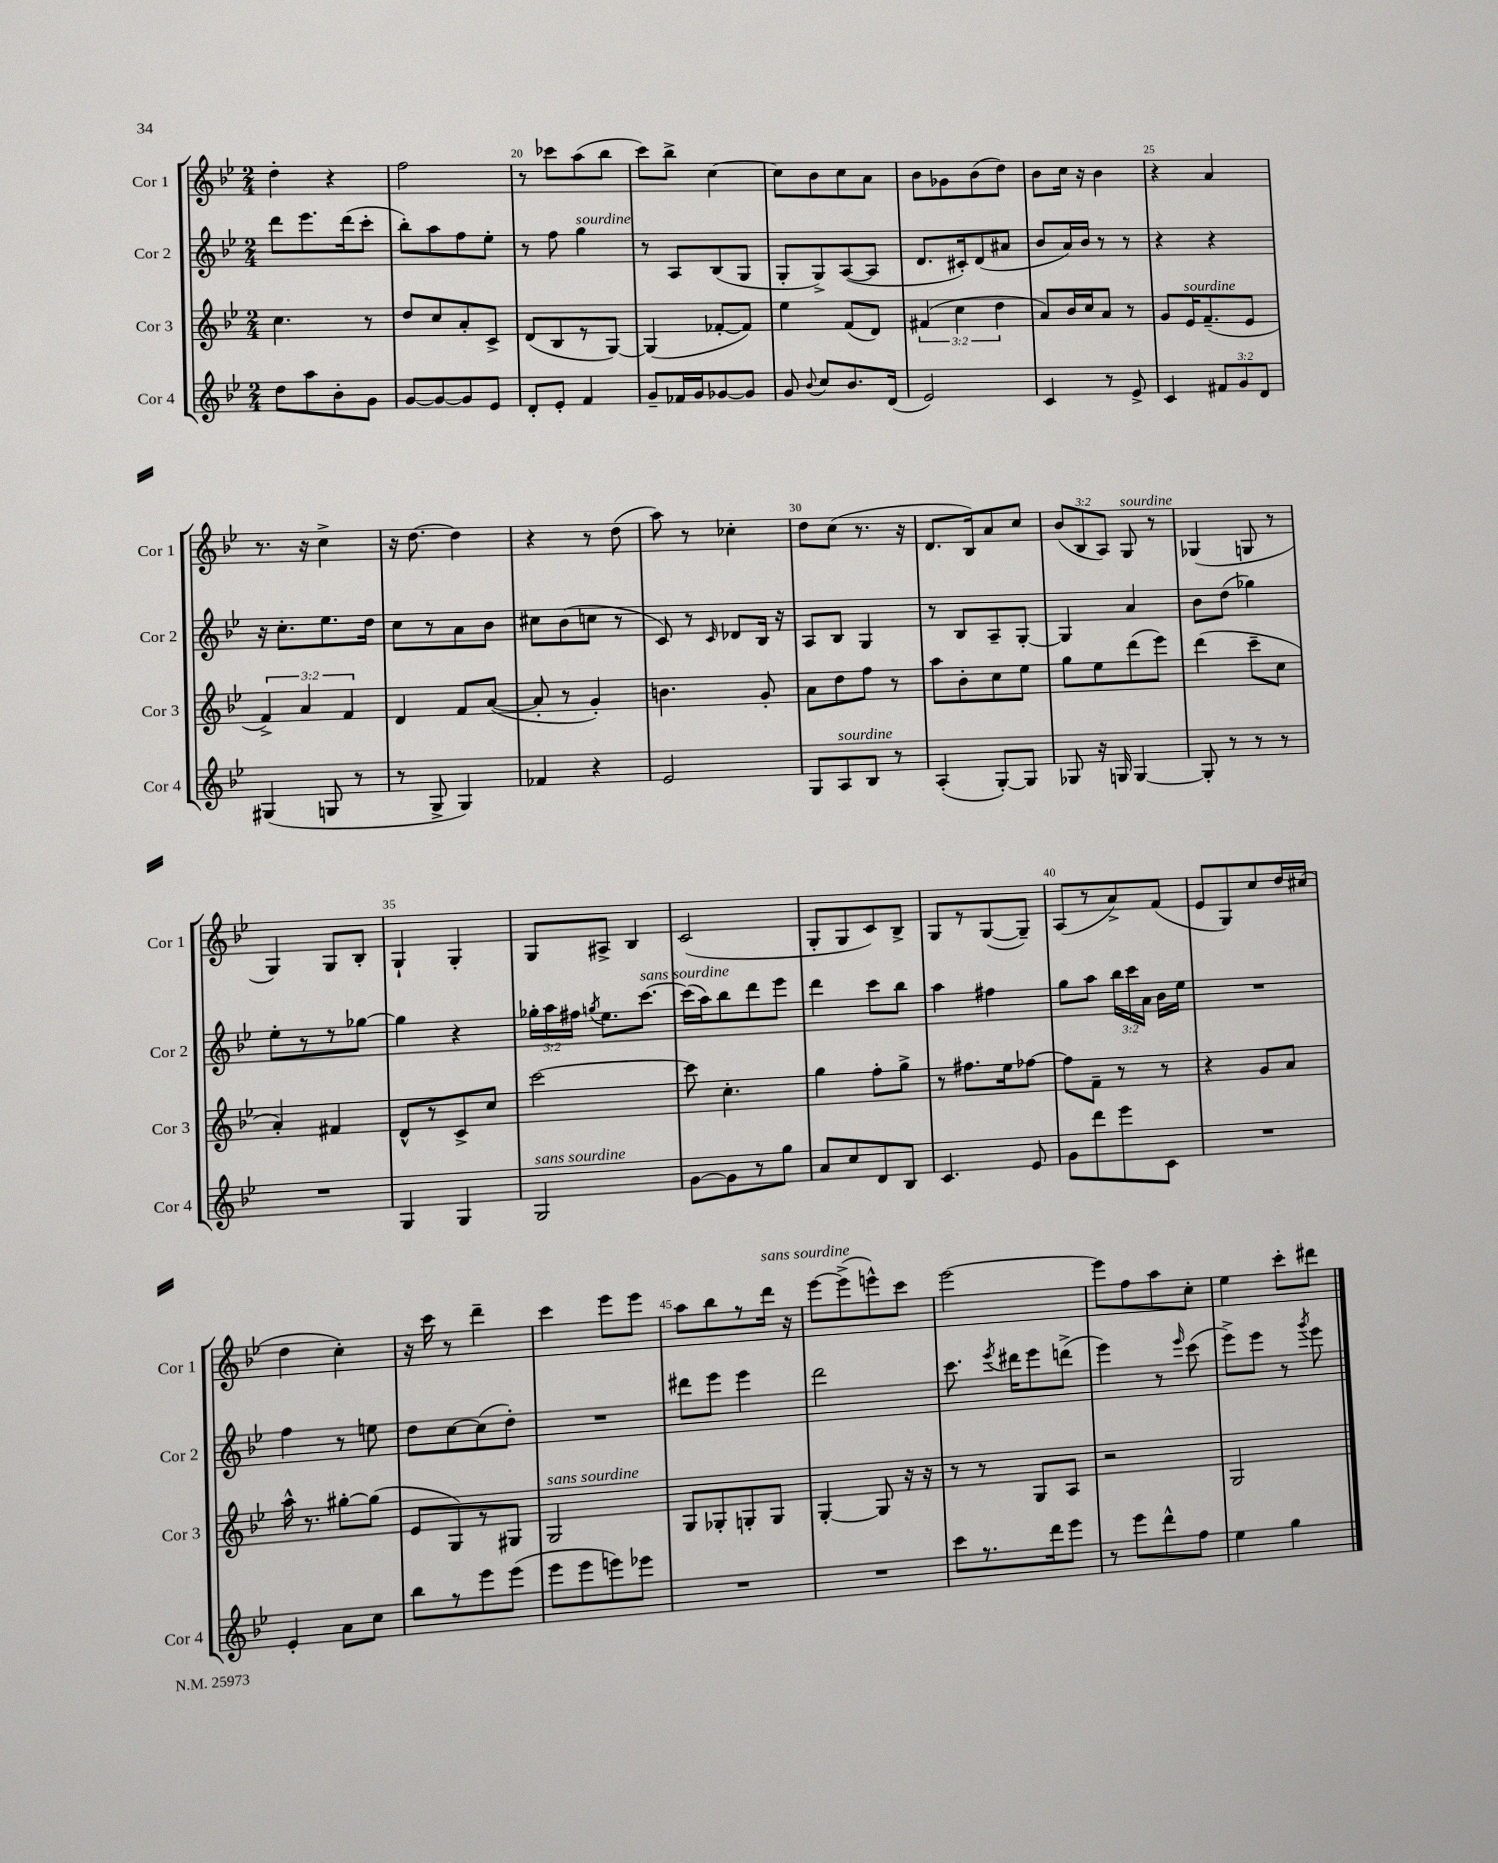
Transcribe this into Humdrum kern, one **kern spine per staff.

**kern	**kern	**kern	**kern
*staff4	*staff3	*staff2	*staff1
*clefG2	*clefG2	*clefG2	*clefG2
*k[b-e-]	*k[b-e-]	*k[b-e-]	*k[b-e-]
*M2/4	*M2/4	*M2/4	*M2/4
8dd\L	4.cc\	8ddd\L	4dd'\
8aa\	.	8.eee-\	.
8b-'\	.	.	4r
.	.	(16ddd\k	.
8g\J	8r	8ccc'\J	.
=	=	=	=
[8g/L	8dd/L	8bb-'\L)	2ff\
8g/_	8cc/	8aa\	.
8g/]	8a'/	8ff\	.
8e-/J	8c^/J	8ee-'\J	.
=	=	=	=
8d'/L	(8d/L	8r	8r
8e-'/J	8B-/	8ff\	8ccc-\L
4f/	8r	4gg\	(8aa\
.	[8G/J)	.	8bb-\J
=	=	=	=
8g~/L	(4G/]	8r	8ccc\L)
16f-/L	.	8A/L	8bb-^\J
16g/J	.	.	.
[8g-/	[8f-'/L	(8B-/	[4cc\
8g-/]J	8f-/]J)	8G/J	.
=	=	=	=
8g/	4ee-\	8G'/L	8cc\]L
8qqb-/	.	.	.
8cc/L	.	8G^/)	8b-\
8.b-/	(8f/L	([8A/	8cc\
.	8d/J)	8A/]J	8a\J
(16d/Jk	.	.	.
=	=	=	=
2e-/)	(6f#/	8.d/L	8b-\L
.	.	.	8g-\
.	6cc\	.	.
.	.	16c#'/k)	.
.	.	(8d/	(8b-\
.	6dd\	.	.
.	.	8a#/J	8dd\J)
=	=	=	=
4c/	8a/L)	8b-/L	8b-\L
.	16b-/L	16a/L)	16cc\Jk
.	16cc/J	16b-/JJ	16r
8r	8a/J	8r	4b-\
8e-^/	8r	8r	.
=	=	=	=
4c/	8g/L	4r	4r
.	16e-/K	.	.
.	(8.f~/	.	.
12f#/L	.	4r	4a/
12g/	.	.	.
.	8e-/J	.	.
12d/J	.	.	.
=	=	=	=
(4G#/	6f^/)	16r	8.r
.	.	8.cc'\L	.
.	6a/	.	.
.	.	.	16r
8G/	.	8.ee-\	4cc^\
.	6f/	.	.
8r	.	.	.
.	.	16dd\Jk	.
=	=	=	=
8r	4d/	8cc\L	16r
.	.	.	[8.dd\
8G^/	.	8r	.
4G/)	8f/L	8a\	4dd\]
.	([8a/J	8b-\J	.
=	=	=	=
4f-/	8a'/]	8cc#\L	4r
.	8r	(8b-\	.
4r	4g'/)	8cc\J	8r
.	.	8r	(8dd\
=	=	=	=
2e-/	4.b\	8c/)	8aa\)
.	.	8r	8r
.	.	16qqc/	.
.	.	8d-/L	4cc-'\
.	8g'/	16B-/Jk	.
.	.	16r	.
=	=	=	=
8G/L	8a\L	8A/L	8dd\L
8A/	8dd\	8B-/J	(8cc\J
8B-/J	8ff\J	4G/	8.r
8r	8r	.	.
.	.	.	16r
=	=	=	=
(4A'/	8aa\L	8r	8.d/L
.	8b-'\	8B-/L	.
.	.	.	16B-/k)
[8G'/L)	8cc\	8A~/	8a/
8G/]J	8ee-\J	[8G'/J	8cc/J
=	=	=	=
8G-/	8gg\L	4G/]	(12b-/L
.	.	.	12B-/
16r	8ee-\	.	.
.	.	.	12A/J)
16G/	.	.	.
[4G/	(8ddd\	4a/	8G/
.	8eee-\J)	.	8r
=	=	=	=
8G'/]	(4ddd\	8b-\L	(4G-/
8r	.	(8dd\J	.
8r	8ccc~\L	4gg-\)	8G/
8r	8cc\J	.	8r
=	=	=	=
2r	4a'/)	8ee-'\L	4G/)
.	.	8r	.
.	4f#/	8r	8G/L
.	.	[8gg-\J	8B-'/J
=	=	=	=
4G/	8d^^/L	4gg-\]	4G`/
.	8r	.	.
4G/	8c^/	4r	4G'/
.	8cc/J	.	.
=	=	=	=
2G/	[2ccc\	24gg-'\LL	8G/L
.	.	24aa\	.
.	.	24ff#\JJ	.
.	.	8qgg/	.
.	.	8.ee-\L	8A#^/J
.	.	.	4B-/
.	.	[8.ccc\J	.
=	=	=	=
[8g\L	8ccc\]	(16ccc\]LL	(2c/
.	.	16aa\J)	.
8g\]	4.cc'\	8bb-\	.
8r	.	8ddd\	.
8gg\J	.	8eee-\J	.
=	=	=	=
8a/L	4gg\	4ddd\	8G'/L
8cc/	.	.	8G/
8d/	8ff'\L	8ccc\L	8c/)
8B-/J	8gg^\J	8bb-\J	8B-^/J
=	=	=	=
4.c/	8r	4aa\	8G/L
.	8.ff#\L	.	8r
.	.	4ff#\	([8G/
.	16ee-\k	.	.
8e-/	[8ff-\J	.	8G~/]J)
=	=	=	=
8g\L	8ff-\]L	8gg\L	(8A/L
8ddd\	8f~\J	8aa\J	8r
8eee-\	8r	24bb-\LL	8a^/)
.	.	24ccc\	.
.	.	24a\JJ	.
8c\J	8r	16b-\LL	(8f/J
.	.	16ee-\JJ	.
=	=	=	=
2r	4r	2r	8e-/L
.	.	.	8G/)
.	8g/L	.	8cc/
.	8a/J	.	16dd/L
.	.	.	(16cc#/JJ
=	=	=	=
4e-'/	16aa^^\	4ff\	4dd\
.	8.r	.	.
8a\L	[8gg#'\L	8r	4cc'\)
8cc\J	(8gg#\]J	8ee\	.
=	=	=	=
8bb-\L	8e-/L	8dd\L	16r
.	.	.	16ccc\
8r	8G/)	[8cc\	8r
8eee-\	8r	(8cc\]	4ddd~\
(8eee-\J	8G#/J	8dd'\J)	.
=	=	=	=
8eee-\L	2G/	2r	4ccc\
8eee-\	.	.	.
8eee\)	.	.	8eee-\L
8eee-\J	.	.	8eee-\J
=	=	=	=
2r	8G/L	8ddd#\L	8aa\L
.	8G-'/	8eee-\J	8bb-\
.	8G'/	4eee-\	8r
.	8G/J	.	16ddd\Jk
.	.	.	16r
=	=	=	=
2r	[4G'/	2ddd\	[8eee-\L
.	.	.	(8eee-^\]
.	8G/]	.	8eee^^\)
.	16r	.	8ccc\J
.	16r	.	.
=	=	=	=
8ccc\L	8r	8.ccc\	[2eee-\
8.r	8r	.	.
.	.	8qeee-/	.
.	.	16ddd#\LK	.
.	8G/L	8eee-\	.
16ddd\k	.	.	.
8eee-\J	8A/J	(8ddd^\J	.
=	=	=	=
8r	2r	4eee-\)	8eee-\]L
8eee-\L	.	.	8ff\
8ddd^^\	.	8r	8aa\
.	.	16qqeee-/	.
8ff\J	.	(8ccc\	8cc'\J
=	=	=	=
4ee-\	2G/	8eee-^\L)	4ee-\
.	.	8eee-\J	.
4gg\	.	8r	8ccc'\L
.	.	8qggg/	.
.	.	8eee-\	8ddd#\J
==	==	==	==
*-	*-	*-	*-
